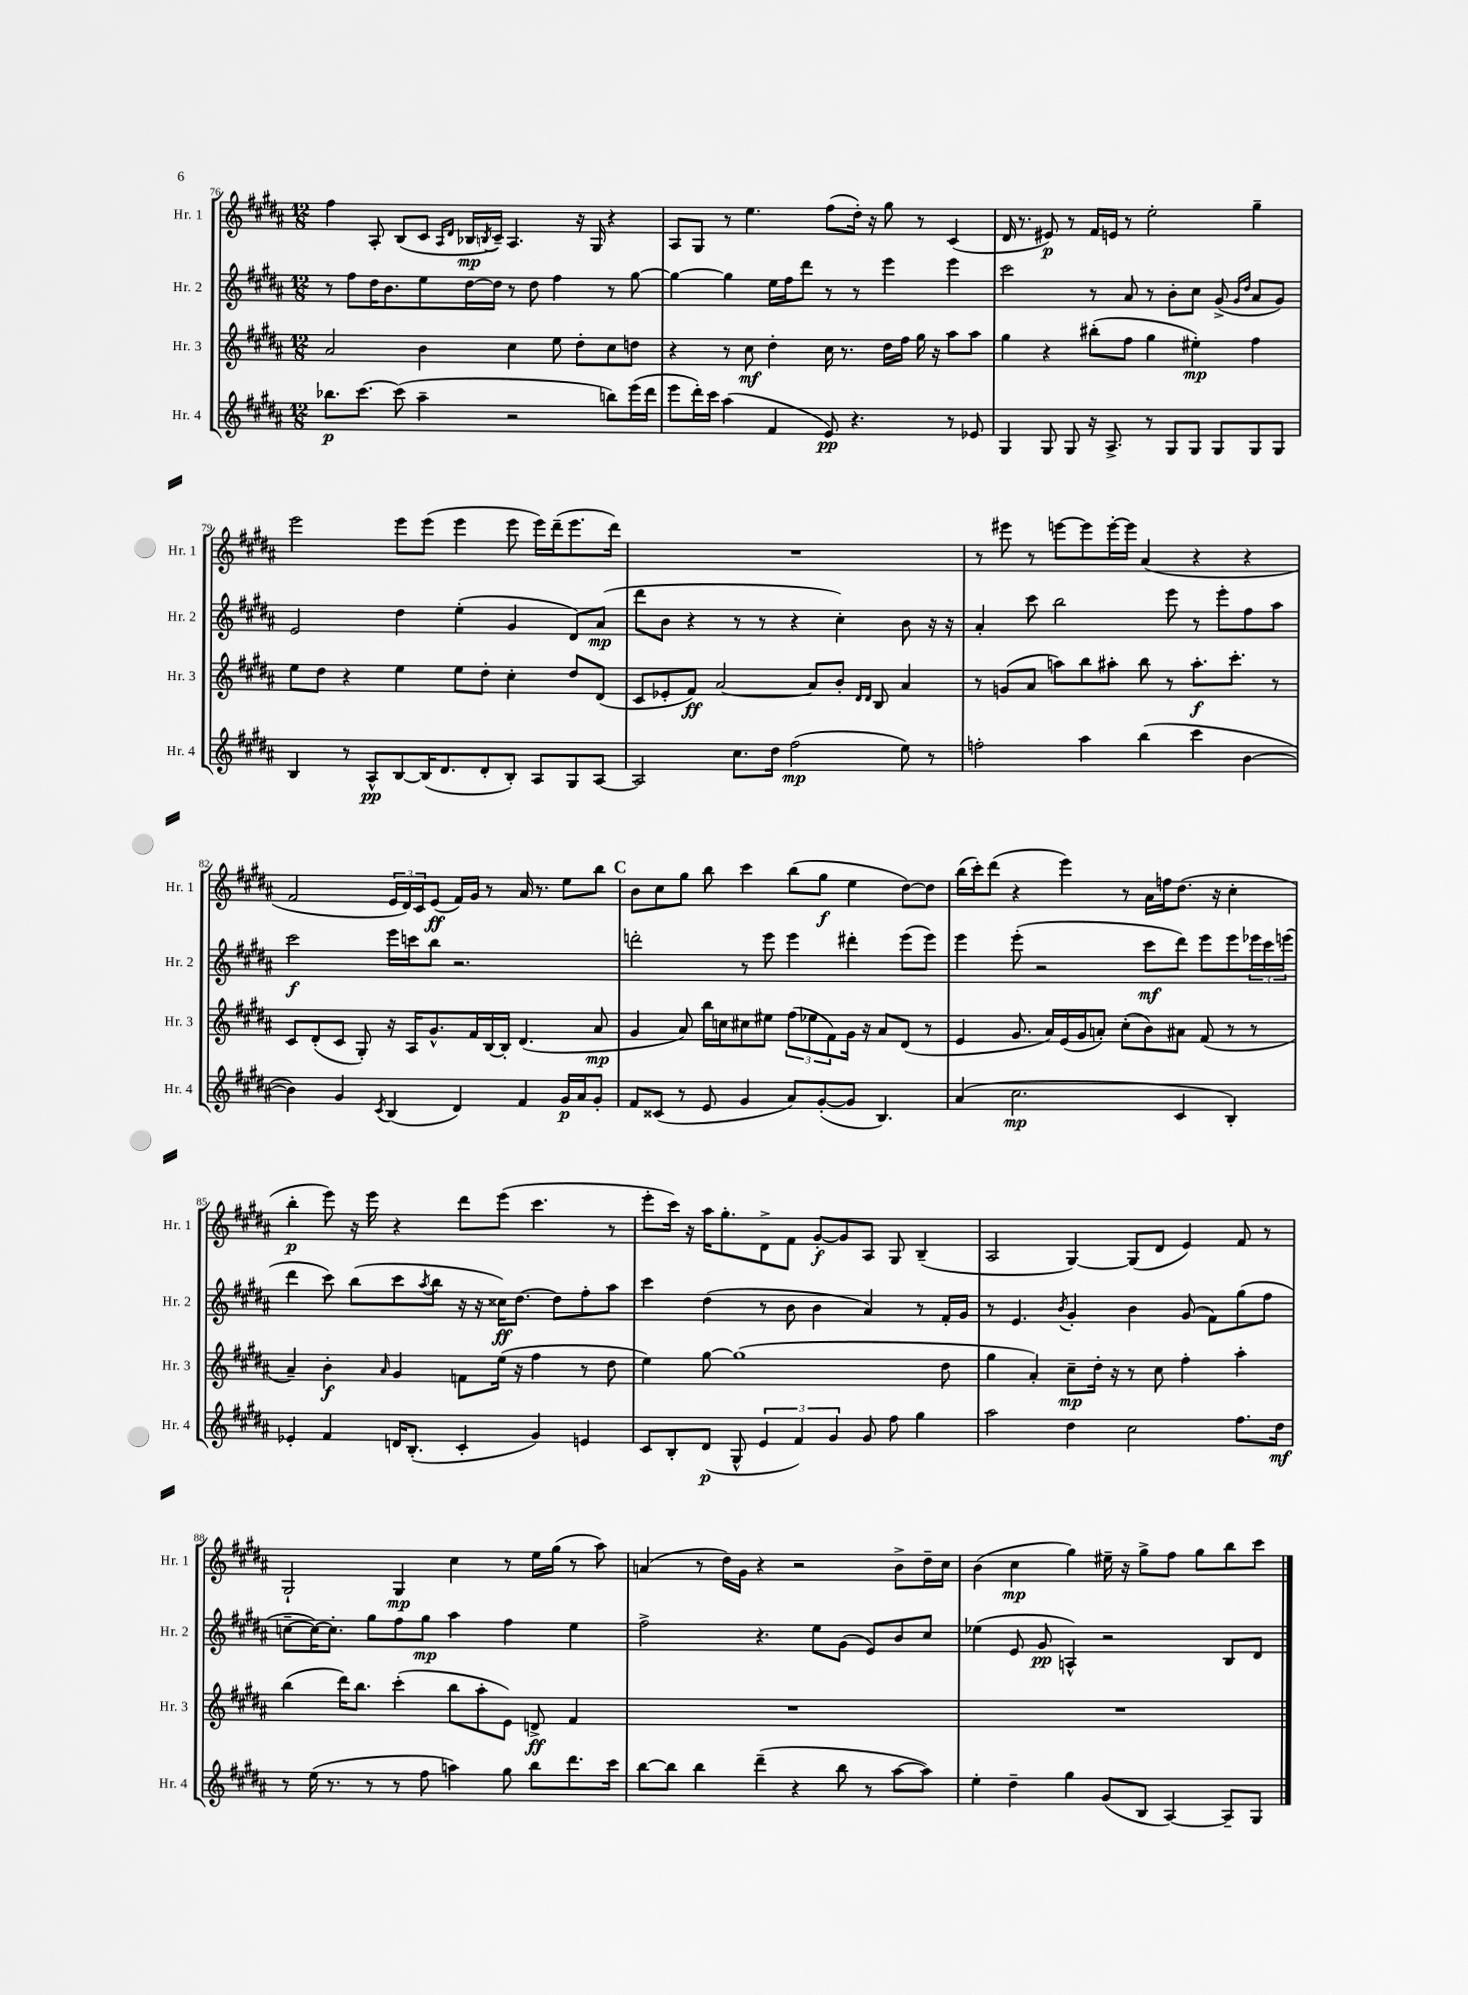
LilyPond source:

<<
\new StaffGroup <<
\new Staff = "s0" \with { instrumentName = "Hr. 1" shortInstrumentName = "Hr. 1" } {
    \clef treble \key b \major \numericTimeSignature \time 12/8
    fis''4 ais8-. b8( cis'8 \grace { ais16 dis'16 } bes16\mp \acciaccatura { b8 } cis'16--) ais4. r16 gis16 r4 |
    ais8 gis8 r8 e''4. fis''8( dis''16-.) r16 gis''8 r8 cis'4( |
    dis'16 r8. eis'8\p) r8 fis'16 e'16 r8 e''2-. gis''4-- |
    e'''2 e'''8 e'''8( e'''4 e'''8 e'''16) dis'''16--( e'''8. dis'''16) |
    R1. |
    r8 eis'''8 r8 e'''8~ e'''8 e'''16~-. e'''16 ais'4( r4 r4 |
    fis'2 \tuplet 3/2 { e'16 dis'16) cis'16 } e'8\ff( fis'16) gis'16 r8 ais'16 r8. e''8 b''8 |
    \mark \markup { \bold "C" } b'8 cis''8 gis''8 b''8 cis'''4 b''8( gis''8\f e''4 dis''8~) dis''8 |
    b''16( cis'''16-.) dis'''8( r4 e'''4) r8 ais'16 f''16 dis''8.( r16 cis''4-. |
    b''4-.\p e'''8) r16 e'''16 r4 dis'''8 e'''8( cis'''4. r8 |
    e'''8-. cis'''16) r16 ais''16 gis''8.-. dis'8-> fis'8 gis'8~-.\f gis'8 ais8 gis8 b4--( |
    ais2 gis4~) gis8( dis'8 e'4) fis'8 r8 |
    gis2-! gis4\mp cis''4 r8 e''16 gis''16( r8 ais''8) |
    a'4( r8 dis''16) gis'16 r4 r2 b'8-> dis''16-- cis''16 |
    b'4( cis''4\mp gis''4) eis''16-- r16 gis''8-> fis''8 gis''8 b''8 cis'''8 \bar "|." |
}
\new Staff = "s1" \with { instrumentName = "Hr. 2" shortInstrumentName = "Hr. 2" } {
    \clef treble \key b \major \numericTimeSignature \time 12/8
    r8 fis''8 dis''16 b'8. e''8 dis''16~ dis''16 r8 dis''8 fis''4 r8 gis''8~ |
    gis''4~ gis''4 e''16 fis''16 dis'''8 r8 r8 e'''4 e'''4 |
    cis'''2 r8 ais'8 r8 b'8-. cis''8 gis'8->( \grace { gis'16 dis''16 } ais'8 gis'8) |
    e'2 dis''4 e''4-.( gis'4 dis'8) ais'8\mp( |
    dis'''8 b'8 r4 r8 r8 r4 cis''4-.) b'8 r16 r16 |
    ais'4-. cis'''8 b''2 e'''8 r8 e'''8-. fis''8 ais''8 |
    cis'''2\f e'''16 c'''16 b''8 r2. |
    \mark \markup { \bold "C" } d'''2-. r8 e'''8 e'''4 dis'''4-. e'''8( e'''8) |
    e'''4 e'''8-.( r2 cis'''8\mf dis'''8) e'''8 e'''8 \tuplet 3/2 { ees'''16 cis'''16 e'''16( } |
    dis'''4 cis'''8) b''8( cis'''8 \acciaccatura { ais''8 } b''8 r16 r16 cisis''16\ff) dis''8.~ dis''8 fis''8-. ais''8 |
    cis'''4 dis''4( r8 b'8 b'4 ais'4) r8 fis'16-. gis'16 |
    r8 e'4. \acciaccatura { b'8 } gis'4-. b'4 gis'8( fis'8) gis''8( fis''8 |
    c''8~-- c''16~) c''8.-. gis''8 fis''8 gis''8\mp ais''4 fis''4 e''4 |
    fis''2-> r4. e''8 gis'8( e'8) b'8 cis''8 |
    ees''4( e'8 gis'8\pp a4-^) r2 b8 dis'8 \bar "|." |
}
\new Staff = "s2" \with { instrumentName = "Hr. 3" shortInstrumentName = "Hr. 3" } {
    \clef treble \key b \major \numericTimeSignature \time 12/8
    ais'2 b'4 cis''4 e''8 dis''8-. cis''8 d''8 |
    r4 r8 cis''8\mf dis''4-. cis''16 r8. dis''16 fis''16 gis''16 r16 ais''8 ais''8 |
    gis''4 r4 bis''8-.( fis''8 gis''4 eis''4-.\mp) fis''4 |
    e''8 dis''8 r4 e''4 e''8 dis''8-. cis''4-. dis''8 dis'8( |
    cis'8 ees'8-. fis'8\ff) ais'2~ ais'8 b'8-. \grace { dis'16 dis'16 } b8 ais'4 |
    r8 g'8( ais'8 a''8) b''8 ais''8-. b''8 r8 ais''8.-.\f cis'''8.-. r8 |
    cis'8 dis'8-.( cis'8 gis8-.) r16 ais16 gis'8.-^ fis'16 b16~ b16-. dis'4.( ais'8\mp |
    \mark \markup { \bold "C" } gis'4 ais'8) b''16 c''16 cis''8 eis''8 \tuplet 3/2 { fis''8( ees''8 fis'8) } gis'16 r16 ais'8 dis'8( r8 |
    e'4 gis'8. ais'16) e'16( gis'16 a'8-.) cis''8-.( b'8) ais'8 fis'8( r8 r8 |
    ais'4--) b'4-.\f \grace { ais'16 } gis'4 f'8 e''16( r16 fis''4 r8 dis''8 |
    e''4) gis''8~ gis''1( dis''8 |
    gis''4 ais'4-.) cis''8--\mp dis''16-. r16 r8 cis''8 fis''4-. ais''4-. |
    b''4( dis'''16) b''8. cis'''4-.( b''8 ais''8-. e'8) d'8->\ff fis'4 |
    R1. |
    R1. \bar "|." |
}
\new Staff = "s3" \with { instrumentName = "Hr. 4" shortInstrumentName = "Hr. 4" } {
    \clef treble \key b \major \numericTimeSignature \time 12/8
    bes''8.\p cis'''8.~ cis'''8( ais''4-- r2 b''8) e'''16( dis'''16 |
    e'''8 dis'''16-.) cis'''16 ais''4( fis'4 e'8\pp) r4. r8 ees'8 |
    gis4 gis8 gis8 r16 ais8.-> r8 gis8 gis8 gis8 gis8 gis8 |
    b4 r8 ais8-^\pp b8~ b16( dis'8. dis'8-. b8-.) ais8 gis8 ais8~ |
    ais2 cis''8. dis''16 fis''2\mp( e''8) r8 |
    f''2-. ais''4 b''4( cis'''4 b'4~ |
    b'4) gis'4 \acciaccatura { cis'8 } b4( dis'4) fis'4 gis'16\p ais'16 gis'8-. |
    \mark \markup { \bold "C" } fis'8 cisis'8( r8 e'8 gis'4 ais'8) gis'8~-.( gis'8 b4.) |
    ais'4( cis''2.\mp cis'4 b4-.) |
    ees'4-. fis'4 d'16 b8.-.( cis'4-. gis'4) e'4 |
    cis'8 b8-. dis'8\p( gis8-^ \tuplet 3/2 { e'4 fis'4) gis'4 } gis'8 fis''8 gis''4 |
    ais''2 dis''4 cis''2 fis''8. dis''16\mf |
    r8 e''16( r8. r8 r8 fis''8 a''4) gis''8 b''8 dis'''8. cis'''16 |
    b''8~ b''8 b''4 dis'''4--( r4 b''8 r8 ais''8~ ais''8) |
    e''4-. dis''4-- gis''4 gis'8( b8 ais4~) ais8-- gis8 \bar "|." |
}
>>
>>
\layout { \context { \Score currentBarNumber = #76 } }
